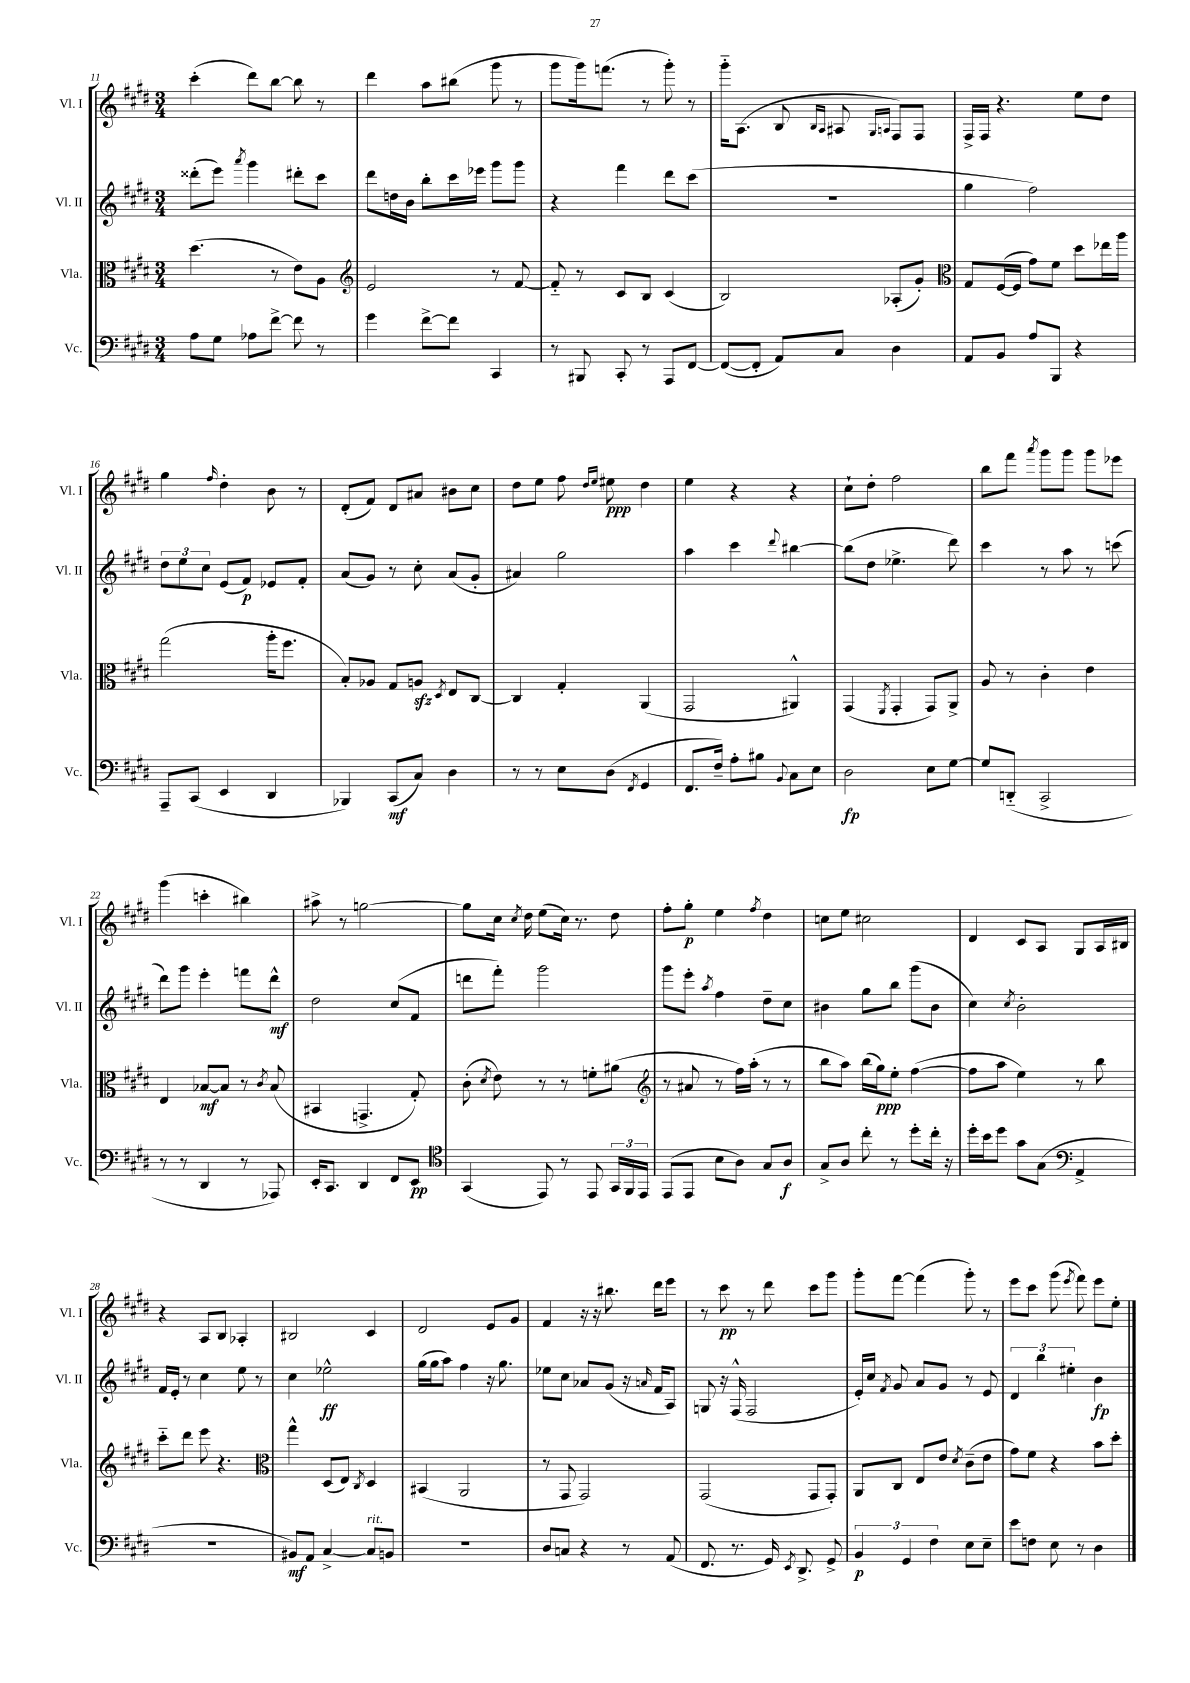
<<
\new StaffGroup <<
\new Staff = "s0" \with { instrumentName = "Vl. I" shortInstrumentName = "Vl. I" } {
    \clef treble \key e \major \numericTimeSignature \time 3/4
    \autoBeamOff cis'''4-.( dis'''8[) b''8]~ b''8 r8 |
    dis'''4 a''8[ bis''8]( gis'''8 r8 |
    gis'''8[ gis'''16) f'''8.]( r8 gis'''8-.) r8 |
    gis'''16[-_ a8.]( b8 \grace { b16[ a16] } ais8 \grace { gis16[ a16] } fis8[) fis8] |
    fis16[-> fis16] r4. e''8[ dis''8] |
    gis''4 \grace { fis''16 } dis''4-. b'8 r8 |
    dis'8[-.( fis'8]) dis'8[ ais'8] bis'8[ cis''8] |
    dis''8[ e''8] fis''8 \grace { dis''16[ e''16] } eis''8\ppp dis''4 |
    e''4 r4 r4 |
    cis''8[-! dis''8]-. fis''2 |
    b''8[ fis'''8] \acciaccatura { a'''8 } gis'''8[ gis'''8] gis'''8[ ees'''8] |
    gis'''4( c'''4-. bis''4) |
    ais''8-> r8 g''2~ |
    g''8[ cis''16] \acciaccatura { cis''8 } dis''16 e''8[( cis''16]) r8. dis''8 |
    fis''8[-. gis''8]-.\p e''4 \acciaccatura { fis''8 } dis''4 |
    c''8[ e''8] cis''2 |
    dis'4 cis'8[ a8] gis8[ a16 bis16] |
    r4 a8[ b8] aes4-. |
    bis2 cis'4 |
    dis'2 e'8[ gis'8] |
    fis'4 r16 r16 bis''8. dis'''16[ e'''8] |
    r8 cis'''8\pp r8 dis'''8 cis'''8[ gis'''8] |
    gis'''8[-. fis'''8]~ fis'''4( gis'''8-.) r8 |
    e'''8[ cis'''8] gis'''8( \acciaccatura { e'''8 } fis'''8) e'''8[ e''8]-. \bar "|." |
}
\new Staff = "s1" \with { instrumentName = "Vl. II" shortInstrumentName = "Vl. II" } {
    \clef treble \key e \major \numericTimeSignature \time 3/4
    \autoBeamOff disis'''8[-.( e'''8]) \acciaccatura { a'''8 } gis'''4 dis'''8[-. cis'''8] |
    dis'''8[ d''16 b'16] b''8[-. cis'''16 ees'''16] gis'''8[ gis'''8] |
    r4 fis'''4 dis'''8[ cis'''8]( |
    R2. |
    gis''4 fis''2) |
    \tuplet 3/2 { dis''8[ e''8 cis''8] } e'8[( fis'8]\p) ees'8[ fis'8]-. |
    a'8[( gis'8]) r8 cis''8-. a'8[( gis'8]-. |
    ais'4) gis''2 |
    a''4 cis'''4 \appoggiatura { dis'''8 } bis''4~ |
    bis''8[( dis''8] ees''4.-> dis'''8) |
    cis'''4 r8 a''8 r8 c'''8( |
    dis'''8[) gis'''8] e'''4-. f'''8[ dis'''8]-^\mf |
    dis''2 cis''8[( fis'8] |
    d'''8[ fis'''8]-.) gis'''2 |
    gis'''8[ e'''8]-. \acciaccatura { a''8 } fis''4 dis''8[-- cis''8] |
    bis'4 gis''8[ b''8] gis'''8[( bis'8] |
    cis''4) \acciaccatura { cis''8 } b'2-. |
    fis'16[ e'16]-. r8 cis''4 e''8 r8 |
    cis''4 ees''2-^\ff |
    gis''16[( gis''16 a''8]) fis''4 r16 gis''8. |
    ees''8[ cis''8] aes'8[ gis'8]( r16 \grace { a'16 } fis'16[ a8]) |
    g8 r16 fis16-^( fis2 |
    e'16[-.) cis''16] \acciaccatura { fis'8 } gis'8 a'8[ gis'8] r8 e'8 |
    \tuplet 3/2 { dis'4 b''4 eis''4-. } b'4\fp \bar "|." |
}
\new Staff = "s2" \with { instrumentName = "Vla." shortInstrumentName = "Vla." } {
    \clef alto \key e \major \numericTimeSignature \time 3/4
    \autoBeamOff dis''4.( r8 e'8[) a8] |
    \clef treble e'2 r8 fis'8~ |
    fis'8-_ r8 cis'8[ b8] cis'4( |
    b2) aes8[-.( gis'8]-.) |
    \clef alto gis8[ fis16~( fis16] gis'8[) fis'8] dis''8[ ees''16 a''16] |
    gis''2( a''16[-. fis''8.] |
    b8[-.) aes8] gis8[ a8]\sfz \acciaccatura { dis8 } e8[ cis8]~ |
    cis4 gis4-. a,4( |
    gis,2 ais,4-^) |
    gis,4( \acciaccatura { fis,8 } gis,4-. gis,8[) a,8]-> |
    a8 r8 cis'4-. e'4 |
    e4 bes8[~\mf bes8] r8 \acciaccatura { cis'8 } bes8( |
    bis,4 g,4.-> gis8-.) |
    cis'8-.( \acciaccatura { dis'8 } e'8) r8 r8 f'8[-. ais'8]( |
    \clef treble r8 ais'8 r8 fis''16[) a''16]-.( r8 r8 |
    b''8[ a''8]) b''16[( gis''16\ppp) e''8]-. fis''4~( |
    fis''8[ a''8] e''4) r8 b''8 |
    cis'''8[-_ dis'''8] e'''8 r4. |
    \clef alto gis''4-^ dis8[( e8]) \acciaccatura { cis8 } dis4 |
    bis,4( a,2 |
    r8 gis,8 gis,2) |
    gis,2( gis,8[ gis,8]-.) |
    a,8[ cis8] e8[ e'8] \acciaccatura { dis'8 } cis'8[--( e'8] |
    gis'8[) fis'8] r4 b'8[ dis''8]-. \bar "|." |
}
\new Staff = "s3" \with { instrumentName = "Vc." shortInstrumentName = "Vc." } {
    \clef bass \key e \major \numericTimeSignature \time 3/4
    \autoBeamOff a8[ gis8] aes8[ fis'8]~-> fis'8 r8 |
    gis'4 fis'8[~-> fis'8] cis,4 |
    r8 bis,,8 cis,8-. r8 a,,8[ fis,8]~ |
    fis,8[~( fis,8]-. a,8[) cis8] dis4 |
    a,8[ b,8] a8[ b,,8] r4 |
    a,,8[-- cis,8]( e,4 dis,4 |
    bes,,4) cis,8[\mf( cis8]) dis4 |
    r8 r8 e8[ dis8]( \acciaccatura { fis,8 } gis,4 |
    fis,8.[ fis16]--) a8[-. bis8] \appoggiatura { b,8 } cis8[ e8] |
    dis2\fp e8[ gis8]~ |
    gis8[ d,8]-_( cis,2-> |
    r8 r8 dis,4 r8 aes,,8) |
    e,16[-. cis,8.] dis,4 fis,8[ e,8]\pp |
    \clef tenor gis,4( e,8) r8 e,8 \tuplet 3/2 { gis,16[ fis,16 e,16] } |
    e,8[( e,8] b8[ a8]) gis8[ a8]\f |
    gis8[-> a8] cis''8-. r8 dis''8[-. cis''16]-. r16 |
    dis''16[-. b'16 dis''8] gis'8[ gis8]( \clef bass a,4-> |
    R2. |
    bis,8[\mf) a,8] cis4~-> cis8[^\markup { \italic "rit." } b,8] |
    R2. |
    dis8[ c8] r4 r8 a,8( |
    fis,8. r8. gis,16) \acciaccatura { e,8 } dis,8.-> gis,8-> |
    \tuplet 3/2 { b,4\p gis,4 fis4 } e8[ e8]-- |
    e'8[ f8] e8 r8 dis4 \bar "|." |
}
>>
>>
\layout { \context { \Score currentBarNumber = #11 } }
